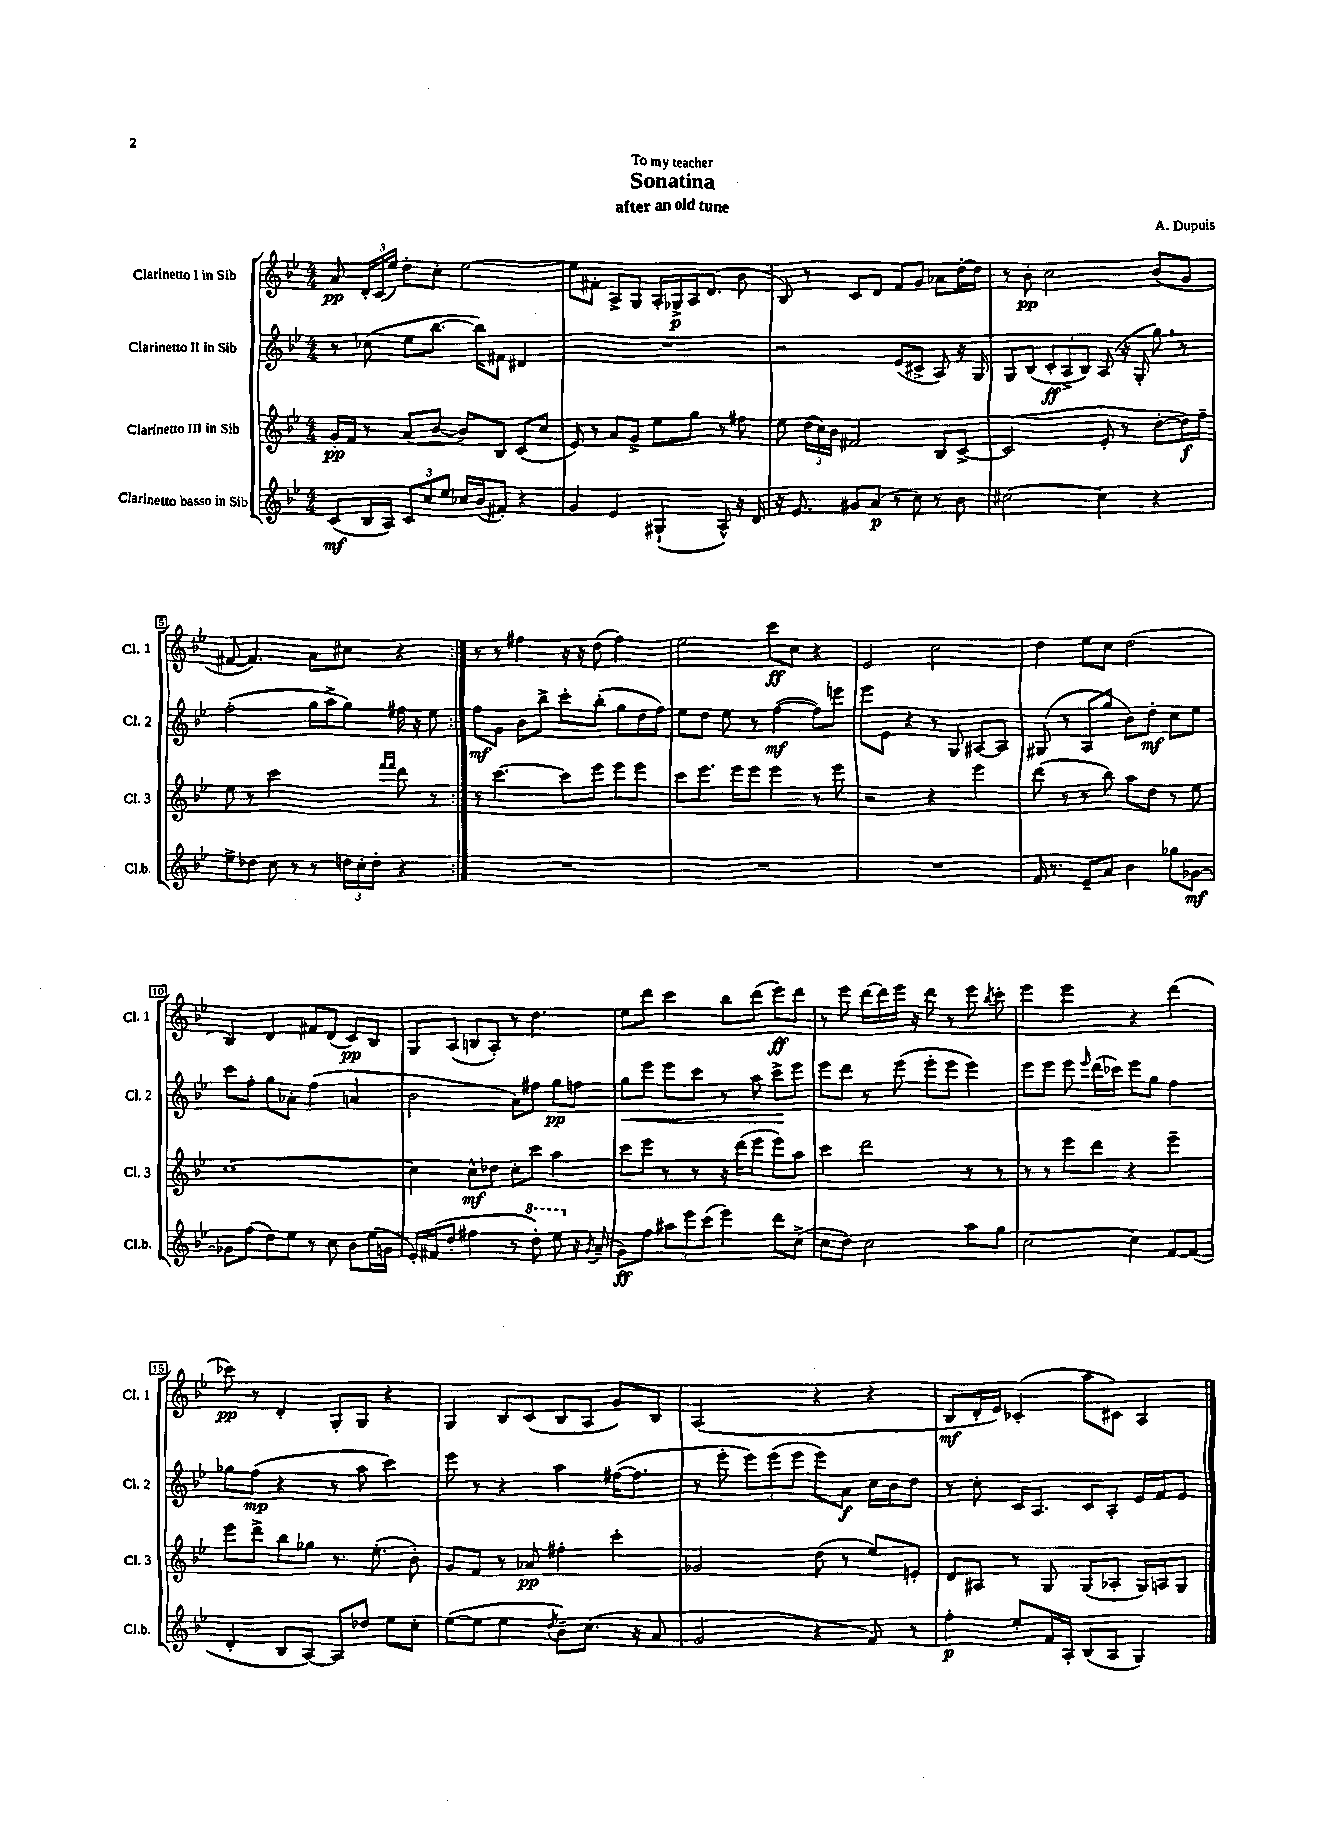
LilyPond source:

\header { title = "Sonatina" composer = "A. Dupuis" subtitle = "after an old tune" dedication = "To my teacher" }
<<
\new StaffGroup <<
\new Staff = "s0" \with { instrumentName = "Clarinetto I in Sib" shortInstrumentName = "Cl. 1" } {
    \clef treble \key bes \major \numericTimeSignature \time 4/4
    \autoBeamOff \repeat volta 2 { a'8\pp \tuplet 3/2 { d'16[-. c'16( ees''16]) } d''8[-. c''8]-. ees''2~ |
    ees''8[ fis'8]-. a8[-> g8] a16[-. ges16->\p a16 d'8.]( bes'8 |
    bes8) r8 c'8[ d'8] f'8[ g'8] aes'8[ d''16~-. d''16] |
    r8 bes'8-.\pp c''2 bes'8[( g'8] |
    fis'8~ fis'4.) a'8[ cis''8] r4 | }
    r8 r8 fis''4 r16 r16 d''8( fis''4) |
    ees''2 c'''8[\ff c''8] r4 |
    ees'2 c''2 |
    d''4 ees''8[ c''8] d''2( |
    bes4) d'4 fis'8[ d'8]( c'8[\pp) bes8] |
    g8[ a8]( b8[ a8]-.) r8 d''4. |
    ees''8[ d'''8] c'''4 bes''8[ d'''8]( ees'''8[\ff) d'''8] |
    r8 ees'''8 d'''16[~ d'''16 ees'''16] r16 d'''8 r8 ees'''8 \acciaccatura { bes''8 } c'''8-. |
    ees'''4 ees'''4 r4 d'''4( |
    ces'''8\pp) r8 d'4-. g8[-. g8] r4 |
    g4 bes8[ c'8]( bes8[ a8] g'8[) bes8] |
    a2( r4 r4 |
    bes8[\mf d'16-. ees'16]) ces'4-.( a''8[ cis'8]) a4 \bar "|." |
}
\new Staff = "s1" \with { instrumentName = "Clarinetto II in Sib" shortInstrumentName = "Cl. 2" } {
    \clef treble \key bes \major \numericTimeSignature \time 4/4
    \autoBeamOff \repeat volta 2 { r8 ces''8( ees''8[ bes''8.]~ bes''16[) fis'8] dis'4 |
    R1 |
    r2 ees'8[( cis'8]-> a8) r16 g16 |
    g8[ bes8]( \tuplet 3/2 { c'8[-.\ff a8-> bes8]) } a8( r16 g16-. g''8) \breathe r8 |
    f''2-.( g''16[ a''16-> g''8]) fis''16 r16 ees''8 | }
    f''8[\mf g'8] bes'8[ bes''8]-> c'''8[-. bes''8]-.( g''8[ d''16 f''16]) |
    ees''8[ d''8] ees''8 r8 f''4~\mf( f''8[) e'''8] |
    ees'''8[ ees'8] r4 r8 g8 ais8[~ ais8] |
    gis8( r8 a8[ g''8] bes'8[) d''8]-.\mf c''8[ ees''8] |
    c'''8[ f''8]-. g''8[ aes'8]-. f''4( a'4 |
    bes'2 a'8[) fis''8] g''8[\pp f''8] |
    g''8[\< ees'''8] ees'''8[ c'''8] r8 a''8 c'''8[->\! ees'''8] |
    ees'''8[ d'''8] r8 ees'''8( ees'''8[-. ees'''8] ees'''4) |
    ees'''8[ ees'''8] ees'''8 \grace { ees'''16 } d'''16[( ces'''16]) ees'''8[ g''8] f''4 |
    ges''8[ f''8]\mp( r4 r8 a''8 c'''4) |
    ees'''8 r8 r4 a''4 fis''16[~( fis''8.] |
    r8 ees'''8-. \tuplet 3/2 { ees'''8[) ees'''8( ees'''8] } ees'''8[) a'8]\f c''16[ bes'16 d''8] |
    r8 c''8-. c'16[ a8.] c'8[ a8]-. ees'16[ f'16 ees'8] \bar "|." |
}
\new Staff = "s2" \with { instrumentName = "Clarinetto III in Sib" shortInstrumentName = "Cl. 3" } {
    \clef treble \key bes \major \numericTimeSignature \time 4/4
    \autoBeamOff \repeat volta 2 { g'16[-.\pp f'16] r8 a'8[( bes'8]~ bes'8[) bes8] c'8[( c''8] |
    ees'8) r8 a'8[ g'8]-> ees''8[ g''8] r8 fis''8 |
    ees''8 \tuplet 3/2 { d''16[( c''16) bes'16] } fis'2 bes8[ c'8]~-> |
    c'2( ees'8-. r8 d''8[~-. d''16\f) f''16]-- |
    ees''8 r8 c'''2 \grace { f'''16[ f'''16] } d'''8 r8 | }
    r8 c'''4.~ c'''8[ ees'''8] ees'''8[ ees'''8] |
    c'''8[ ees'''8.] ees'''16[ ees'''8] ees'''4 r8 ees'''8 |
    r2 r4 ees'''4 |
    d'''8( r8 r8 bes''8) a''8[ d''8] r8 ees''8 |
    c''1~ |
    c''4 c''8[-^\mf des''8] c''8[-. c'''8] a''4 |
    c'''8[ ees'''8] r8 r8 r16 d'''16[( ees'''8] ees'''8[) a''8] |
    c'''4 d'''2 r8 r8 |
    r8 r8 ees'''8[ d'''8] r4 ees'''4-- |
    ees'''8[ d'''8]-> bes''8[ ges''8] r8. ees''8.-.( bes'8-.) |
    g'8[ f'8] r8 aes'8\pp fis''4-. c'''4-. |
    ges'2 d''8( r8 ees''8[) e'8]-. |
    d'8[ ais8] r8 g8 g8[( aes8]-. g16[) a16 g8] \bar "|." |
}
\new Staff = "s3" \with { instrumentName = "Clarinetto basso in Sib" shortInstrumentName = "Cl.b." } {
    \clef treble \key bes \major \numericTimeSignature \time 4/4
    \autoBeamOff \repeat volta 2 { c'8[\mf( bes16 a16]) \tuplet 3/2 { c'8[ c''8 ees''8] } ces''16[ bes'16( fis'8]-.) r4 |
    g'4 ees'4 gis4-!( a8-^) r16 d'16 |
    r16 ees'8. gis'8[ a'8]\p( r8 c''8) r8 bes'8 |
    cis''2~ cis''4 r4 |
    ees''8[-> des''8] c''8 r8 r8 \tuplet 3/2 { d''16[ c''16-. d''16]-. } r4 | }
    R1 |
    R1 |
    R1 |
    f'16 r8. ees'8[-- a'8] bes'4 ges''8[ ges'8]~\mf |
    ges'8[ f''8]( d''8[) ees''8] r8 c''8 bes'8[ ees''16( g'16] |
    ees'16[-.) fis'16( d''8]-. fis''4 r8 \ottava #1 d'''8-.) ees'''8 \ottava #0 r16 \acciaccatura { g'8 } a'16--( |
    g'8[\ff) f''8] \tuplet 3/2 { ais''8[ ees'''8 c'''8]( } ees'''4) d'''8[ c''8]->( |
    c''8[ d''8]) c''2 a''8[ g''8] |
    c''2~ c''4 f'8[~ f'8]( |
    d'4-. bes8[ a8]~) a8[ des''8] ees''8[ c''8]-. |
    ees''8[~( ees''8] ees''4 \acciaccatura { d''8 } bes'8[--) c''8.]( r16 a'8 |
    g'2 r4 f'8) r8 |
    f''4-.\p ees''8[-. f'16 a16]-. bes8[( a8] g4) \bar "|." |
}
>>
>>
\layout { \context { \Score \override BarNumber.stencil = #(make-stencil-boxer 0.1 0.3 ly:text-interface::print) } }
